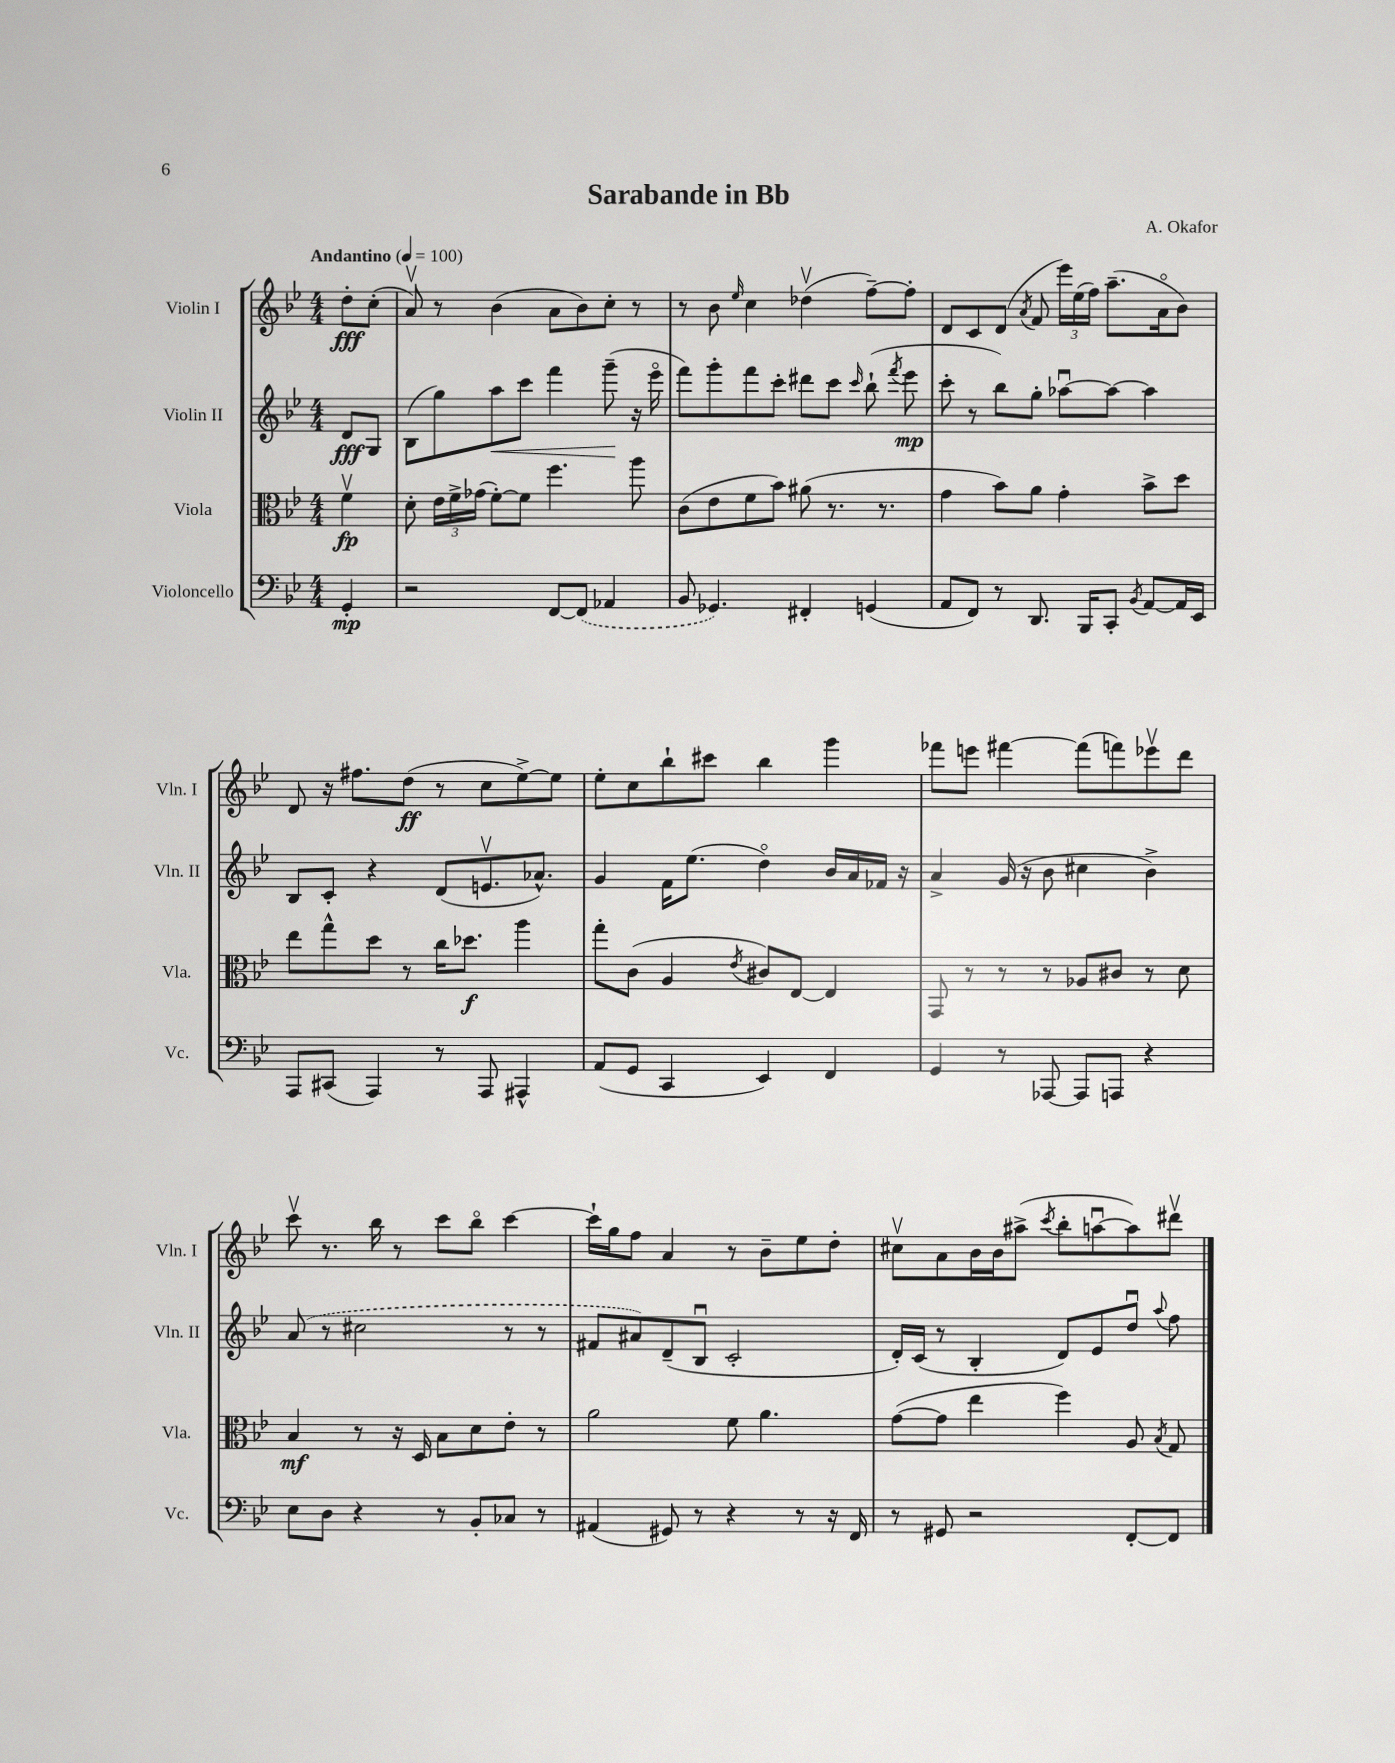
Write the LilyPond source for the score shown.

\header { title = "Sarabande in Bb" composer = "A. Okafor" }
<<
\new StaffGroup <<
\new Staff = "s0" \with { instrumentName = "Violin I" shortInstrumentName = "Vln. I" } {
    \clef treble \key bes \major \numericTimeSignature \time 4/4 \partial 4 \tempo "Andantino" 4 = 100
    \autoBeamOff d''8[-.\fff c''8]-.( |
    a'8\upbow) r8 bes'4( a'8[ bes'8) c''8]-. r8 |
    r8 bes'8 \grace { ees''16 } c''4 des''4\upbow( f''8[~--) f''8]-. |
    d'8[ c'8 d'8]( \acciaccatura { a'8 } f'8 \tuplet 3/2 { ees'''16[) ees''16( f''16]) } a''8.[--( a'16\flageolet bes'8]) |
    d'8 r16 fis''8.[ d''8]\ff( r8 c''8[ ees''8~->) ees''8] |
    ees''8[-. c''8 bes''8-! cis'''8] bes''4 g'''4 |
    fes'''8[ e'''8] fis'''4~ fis'''8[( f'''8) ees'''8\upbow d'''8] |
    c'''8\upbow r8. bes''16 r8 c'''8[ bes''8]\flageolet c'''4~ |
    c'''16[-! g''16 f''8] a'4 r8 bes'8[-- ees''8 d''8]-. |
    cis''8[\upbow a'8 bes'16 bes'16 ais''8]->( \acciaccatura { c'''8 } bes''8[-. a''8~\downbow a''8) dis'''8]\upbow \bar "|." |
}
\new Staff = "s1" \with { instrumentName = "Violin II" shortInstrumentName = "Vln. II" } {
    \clef treble \key bes \major \numericTimeSignature \time 4/4 \partial 4
    \autoBeamOff d'8[\fff g8] |
    bes8[( g''8) a''8\< c'''8] f'''4 g'''8--\!( r16 ees'''16\flageolet |
    f'''8[) g'''8-. f'''8 c'''8]-. dis'''8[ c'''8] \grace { c'''16 } bes''8-!( \acciaccatura { f'''8 } ees'''8\mp |
    c'''8-. r8 bes''8[) g''8]-. aes''8[~\downbow aes''8]~ aes''4 |
    bes8[ c'8]-. r4 d'8[( e'8.\upbow aes'8.]-^) |
    g'4 f'16[ ees''8.]( d''4\flageolet) bes'16[ a'16 fes'16] r16 |
    a'4-> g'16( r16 bes'8 cis''4 bes'4->) |
    \once \slurDashed a'8( r8 cis''2 r8 r8 |
    fis'8[ ais'8) d'8--( bes8]\downbow c'2-. |
    d'16[-.) c'16]( r8 bes4-. d'8[) ees'8 d''8]\downbow \appoggiatura { a''8 } f''8 \bar "|." |
}
\new Staff = "s2" \with { instrumentName = "Viola" shortInstrumentName = "Vla." } {
    \clef alto \key bes \major \numericTimeSignature \time 4/4 \partial 4
    \autoBeamOff f'4\upbow\fp |
    d'8-. \tuplet 3/2 { ees'16[ f'16-> ges'16]( } f'8[~-.) f'8] f''4. a''8 |
    c'8[( ees'8 f'8 bes'8]) ais'8( r8. r8. |
    g'4 bes'8[) a'8] g'4-. bes'8[-> d''8] |
    ees''8[ g''8-^ d''8] r8 c''16[ des''8.]\f a''4 |
    g''8[-. c'8]( a4 \acciaccatura { ees'8 } cis'8[) ees8]~ ees4 |
    g,8 r8 r8 r8 aes8[ cis'8] r8 d'8 |
    bes4\mf r8 r16 d16 bes8[ d'8 ees'8]-. r8 |
    a'2 f'8 a'4. |
    g'8[~( g'8] ees''4 f''4) a8 \acciaccatura { bes8 } g8 \bar "|." |
}
\new Staff = "s3" \with { instrumentName = "Violoncello" shortInstrumentName = "Vc." } {
    \clef bass \key bes \major \numericTimeSignature \time 4/4 \partial 4
    \autoBeamOff g,4-.\mp |
    r2 f,8[~ \once \slurDashed f,8]( aes,4 |
    bes,8 ges,4.) fis,4-. g,4( |
    a,8[ f,8]) r8 d,8. bes,,16[ c,8]-. \acciaccatura { bes,8 } a,8[~ a,16 ees,16] |
    a,,8[ cis,8]( a,,4) r8 a,,8 ais,,4-^ |
    a,8[( g,8] c,4 ees,4) f,4 |
    g,4 r8 aes,,8~ aes,,8[ a,,8] r4 |
    ees8[ d8] r4 r8 bes,8[-. ces8] r8 |
    ais,4( gis,8) r8 r4 r8 r16 f,16 |
    r8 gis,8 r2 f,8[~-. f,8] \bar "|." |
}
>>
>>
\layout { \context { \Score \remove "Bar_number_engraver" } }
